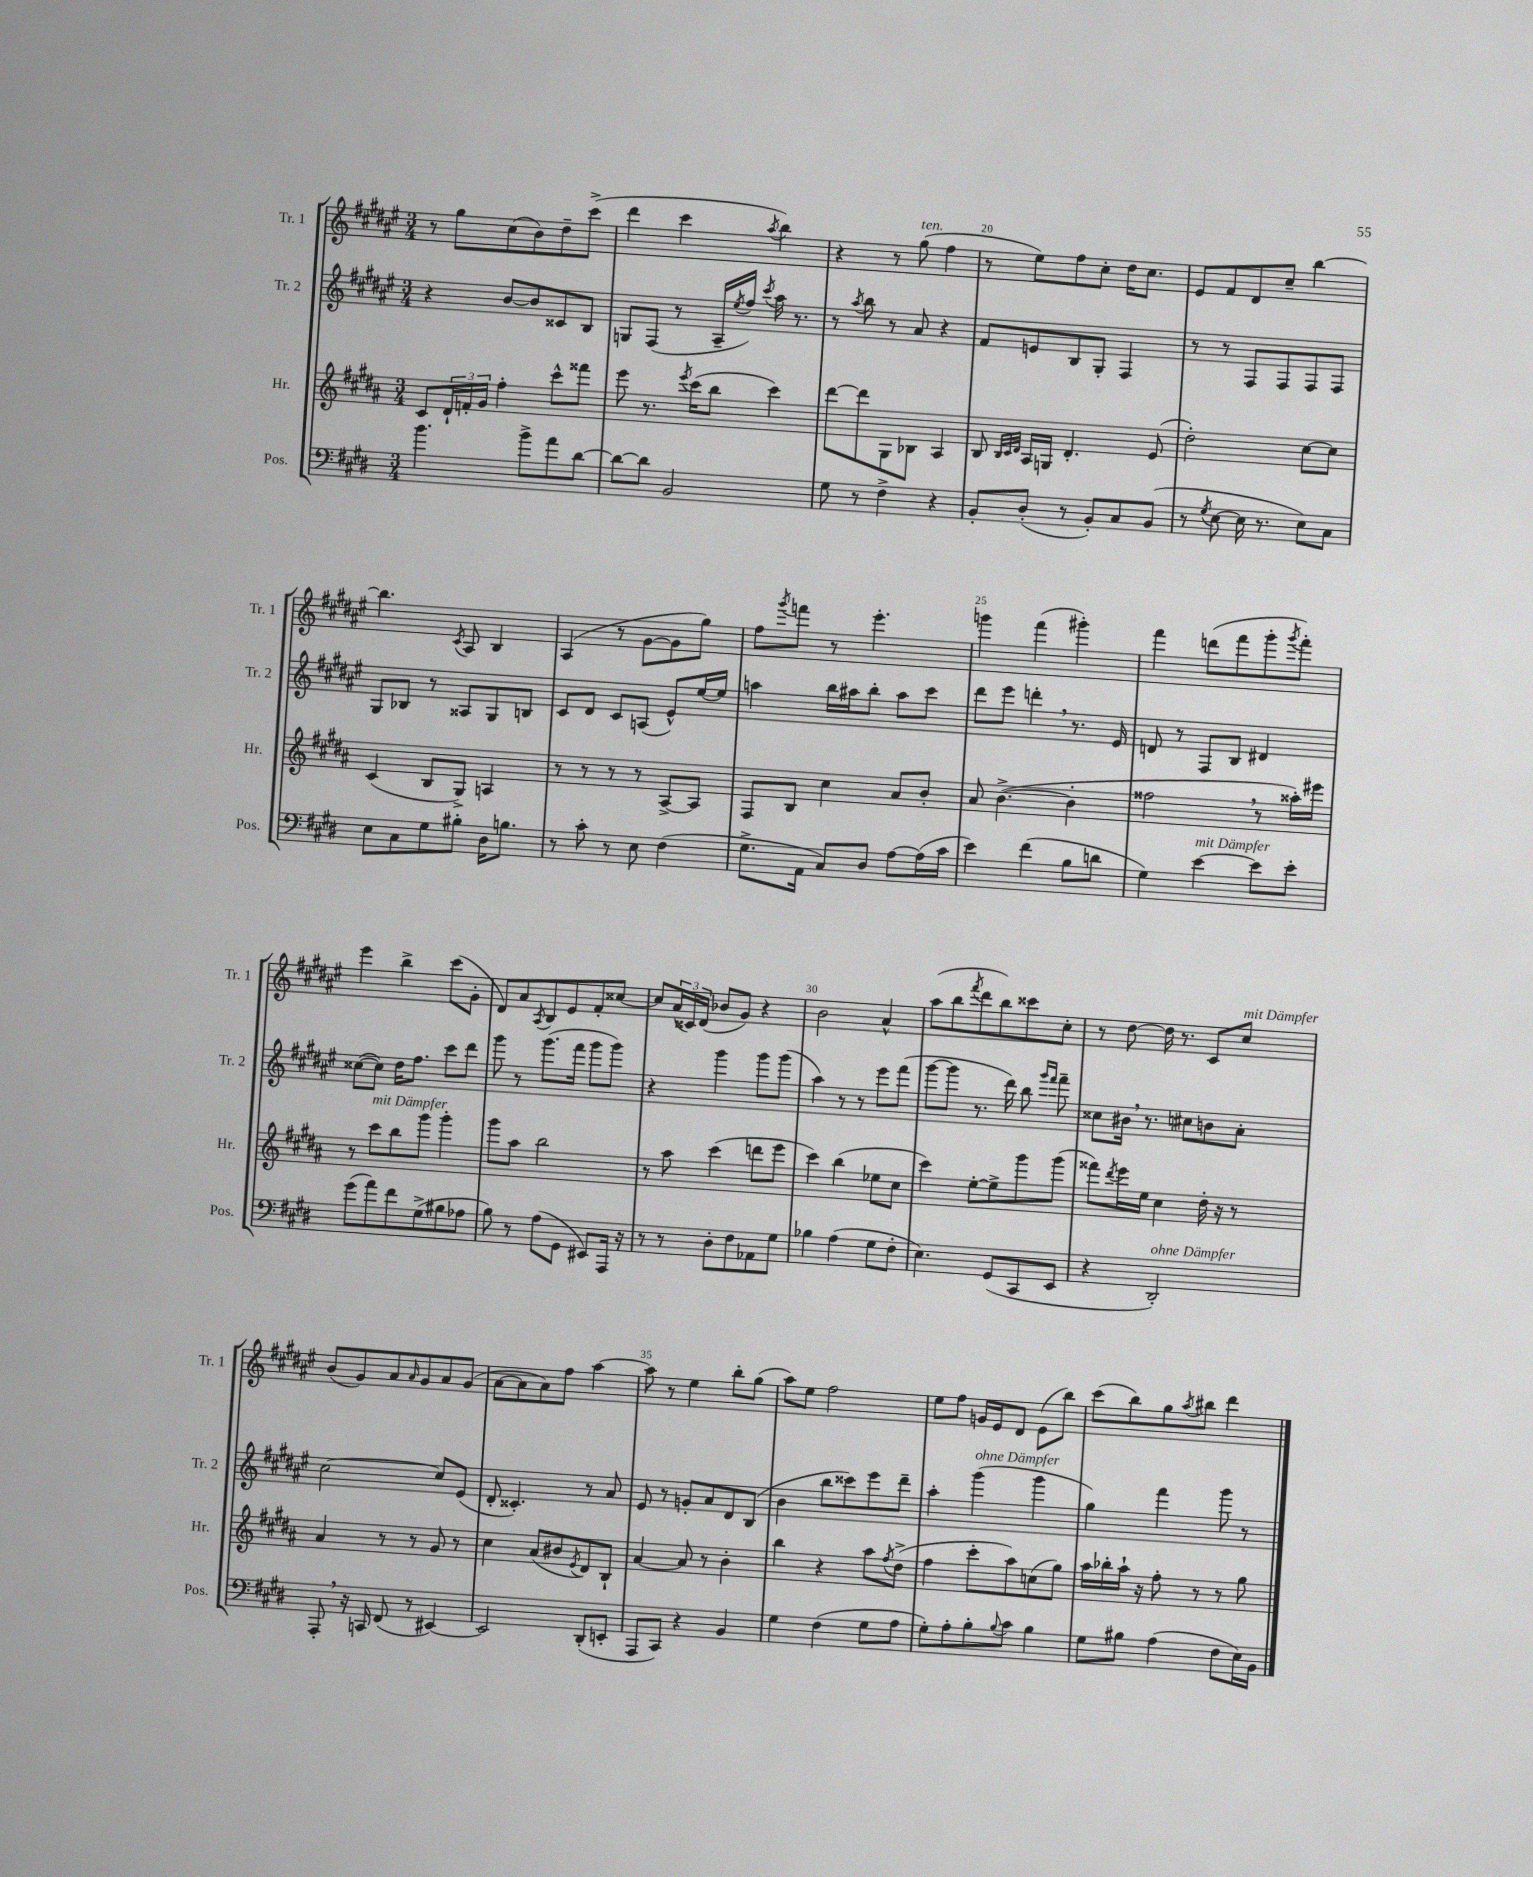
<<
\new StaffGroup <<
\new Staff = "s0" \with { instrumentName = "Tr. 1" shortInstrumentName = "Tr. 1" } {
    \clef treble \key fis \major \numericTimeSignature \time 3/4
    r8 gis''8 cis''8( b'8) dis''8-- cis'''8->( |
    dis'''4 cis'''4 \acciaccatura { ais''8 } b''4) |
    r4 r8 gis''8^\markup { \italic "ten." }( fis''4 |
    r8 eis''8) fis''8 cis''8-. dis''16 cis''8. |
    eis'8 fis'8 dis'8 cis''8-- b''4~ |
    b''4. \acciaccatura { cis'8 } ais8 b4 |
    ais4( r8 gis'8~ gis'8 gis''8) |
    fis''8 \acciaccatura { gis'''8 } f'''8 r8 eis'''4.-. |
    g'''4 fis'''4( gis'''4-.) |
    fis'''4 d'''8( fis'''8 gis'''8-. \acciaccatura { gis'''8 } fis'''8-.) |
    eis'''4 b''4-> cis'''8( gis'8-. |
    dis'8) ais'8 \acciaccatura { ais8 } b8 eis'8 fis'8-. cisis''8~ |
    cisis''8 \tuplet 3/2 { ais'16( cisis'16) dis'16( } bes'8 gis'8) r4 |
    b'2 ais'4-^ |
    ais''8( b''8 \acciaccatura { fis'''8 } dis'''8 b''8) cisis'''8 cis''8-. |
    r8 dis''8~ dis''16 r8. cis'8 cis''8^\markup { \italic "mit Dämpfer" } |
    b'8( gis'8) ais'8 \grace { ais'16 } gis'8 ais'8 gis'8( |
    ais'8~ ais'8 ais'8) fis''8 ais''4~ |
    ais''8 r8 eis''4 b''8-. gis''8( |
    ais''8) eis''8 fis''2 |
    eis''8 fis''8 g'16 eis'16 dis'8 eis'8( b''8) |
    cis'''8( b''8) gis''8 \acciaccatura { ais''8 } bis''8 dis'''4 \bar "|." |
}
\new Staff = "s1" \with { instrumentName = "Tr. 2" shortInstrumentName = "Tr. 2" } {
    \clef treble \key fis \major \numericTimeSignature \time 3/4
    r4 b'8~ b'8 cisis'8 b8 |
    g8 fis8( r8 ais16-- \acciaccatura { eis''8 } fis''16) \acciaccatura { cis'''8 } ais''16 r8. |
    r8 \acciaccatura { ais''8 } b''8 r8 ais'8 r4 |
    fis'8 e'8 b8 gis8-. fis4 |
    r8 r8 fis8 fis8 fis8 fis8 |
    gis8 bes8 r8 aisis8 gis8 b8 |
    cis'8 dis'8 cis'8 a8( eis'8-^) eis''16~ eis''16 |
    a''4 b''16 ais''16 b''8-. ais''8 cis'''8 |
    dis'''8 eis'''8 d'''4-. \breathe r8. eis'16 |
    d'8 r8 fis8 b8 dis'4 |
    cisis''8~( cisis''8) dis''16 fis''8. cis'''8 dis'''8 |
    gis'''8 r8 gis'''8.( fis'''16 gis'''8 gis'''8) |
    r4 gis'''4 gis'''8 gis'''8( |
    ais''4) r8 r8 eis'''8 fis'''8( |
    gis'''8~ gis'''8 r8. dis'''16) b''8 \grace { gis'''16 fis'''16 } fis'''8-- |
    cisis''8 bis'16 \breathe r8. cis''8 b'8 ais'8-. |
    cis''2~ cis''8 eis'8( |
    dis'8-. cisis'4.-.) r8 ais'8 |
    eis'8 r8 g'8-. ais'8 dis'8 b8( |
    b'4 b''8 cisis'''8) eis'''8 dis'''8-- |
    ais''4-. gis'''4^\markup { \italic "ohne Dämpfer" }( gis'''4 |
    gis''4) fis'''4 gis'''8 r8 \bar "|." |
}
\new Staff = "s2" \with { instrumentName = "Hr." shortInstrumentName = "Hr." } {
    \clef treble \key b \major \numericTimeSignature \time 3/4
    cis'8 \tuplet 3/2 { dis'16-! f'16-. gis'16 } fis''4-. cis'''8-^ fisis'''8 |
    e'''8 r8. \acciaccatura { e'''8 } cis'''16( b''8 cis'''4) |
    dis'''8~ dis'''8 gis8 bes8 ais4 |
    b8 \grace { b32 cis'32 dis'32 } ais16 g16 dis'4.-. e'8( |
    dis''2-.) cis''8~ cis''8 |
    cis'4( b8 gis8->) a4 |
    r8 r8 r8 r8 ais8~-> ais8 |
    fis8 b8 cis''4 ais'8 b'8-. |
    ais'8 b'4.~->( b'4-. |
    fisis''2 \breathe r8 aisis''16-.) eis'''16 |
    r8 cis'''8^\markup { \italic "mit Dämpfer" } b''8 gis'''8 gis'''4-. |
    gis'''8 ais''8 b''2 |
    r8 ais''8 cis'''4( d'''8 e'''8 |
    cis'''4) b''4( ees''8 cis''8 |
    cis'''4) e''8~-. e''8-> gis'''8 gis'''8( |
    fisis'''8) \acciaccatura { dis'''8 } e'''16 e''16 cis''4 dis''16-. r16 r8 |
    ais'4 r8 r8 gis'8 r8 |
    cis''4 ais'8( bis'8 \acciaccatura { e'8 } dis'8) b8-! |
    ais'4~ ais'8 r8 b'4-. |
    b''4 r4 ais''8 \acciaccatura { fis''8 } dis''8->( |
    fis''4 cis'''8-. ais''8) c''8( gis''8) |
    ais''16 bes''16-. ais''16-! r16 fis''8-. r8 r8 gis''8 \bar "|." |
}
\new Staff = "s3" \with { instrumentName = "Pos." shortInstrumentName = "Pos." } {
    \clef bass \key e \major \numericTimeSignature \time 3/4
    b'4. b'8-> a'8 dis'8~ |
    dis'8~ dis'8 b,2 |
    gis8 r8 fis4-> r4 |
    b,8-. dis8-.( r8 b,8-.) cis8 b,8( |
    r8 \acciaccatura { gis8 } e8~ e16 r8. e8) cis8 |
    e8 cis8 gis8 bis8-. dis16 b8. |
    r8 cis'8-. r8 e8 fis4( |
    gis8.-> a,16 cis8) dis8 a8~ a16( cis'16 |
    e'4) fis'4( b8 d'8 |
    gis4) e'4~^\markup { \italic "mit Dämpfer" } e'8 e'8-. |
    gis'8( a'8) fis'8 gis8->( bis8 aes8 |
    b8) r8 a8( gis,8 eis,8) a,,16 r16 |
    r8 r8 dis8-. fis8 aes,8 gis8 |
    bes4 a4( gis8 fis8-. |
    e4.) gis,8( cis,8 e,8 |
    r4 dis,2-.^\markup { \italic "ohne Dämpfer" }) |
    a,,8-. \breathe r16 c,16 fis,8( r8 eis,4~) |
    eis,2 dis,8-.( e,8-. |
    a,,8 cis,8) r4 b,4 |
    gis4 fis4( gis8 a8 |
    gis8-.) a8-. b8-. \appoggiatura { b8 } cis'8 b4 |
    gis8 bis8 a4( fis8 e16) b,16 \bar "|." |
}
>>
>>
\layout { \context { \Score currentBarNumber = #17 \override BarNumber.break-visibility = ##(#f #t #t) barNumberVisibility = #(every-nth-bar-number-visible 5) } }
